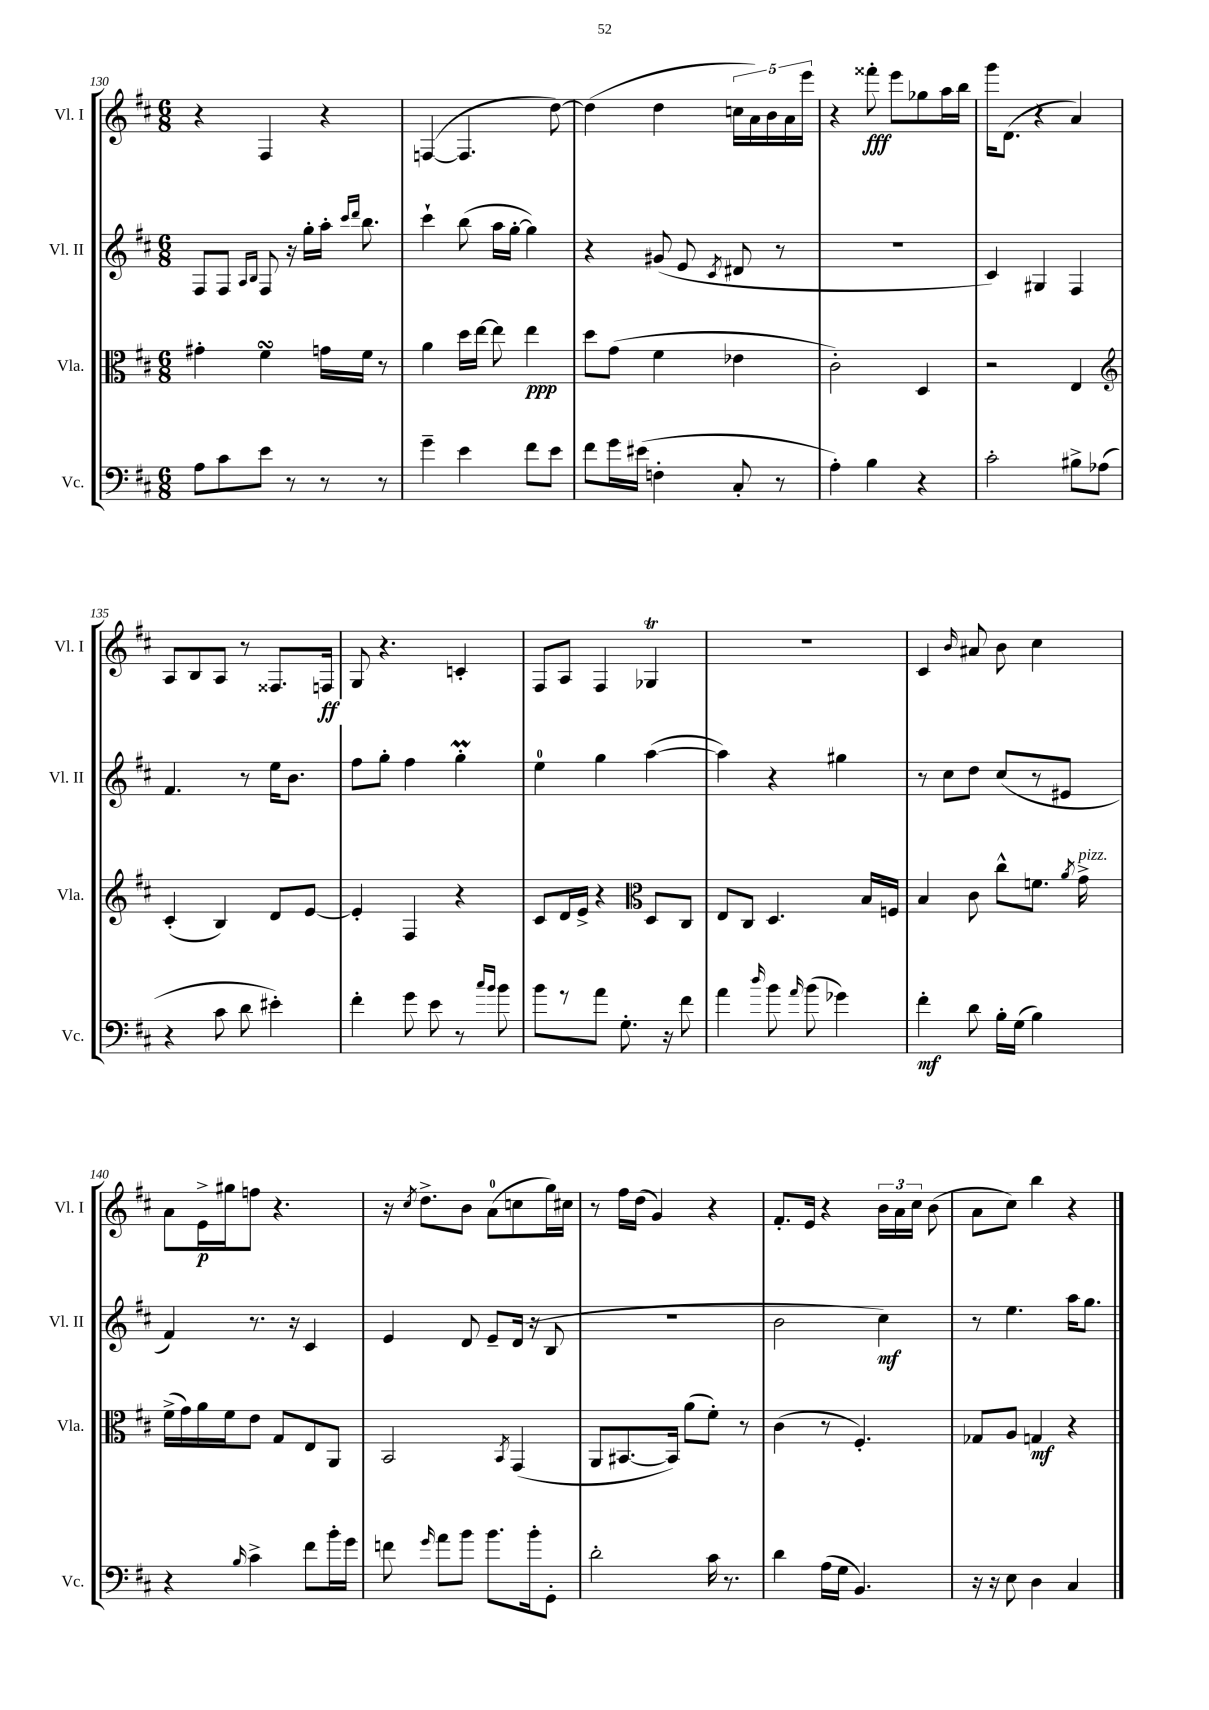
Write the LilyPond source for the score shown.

<<
\new StaffGroup <<
\new Staff = "s0" \with { instrumentName = "Vl. I" shortInstrumentName = "Vl. I" } {
    \clef treble \key d \major \numericTimeSignature \time 6/8
    \autoBeamOff r4 fis4 r4 |
    f4~( f4. d''8~) |
    d''4( d''4 \tuplet 5/4 { c''16[ a'16) b'16 a'16 e'''16] } |
    r4 fisis'''8-.\fff e'''8[ ges''8 a''16 b''16] |
    g'''16[ d'8.]( r4 a'4) |
    a8[ b8 a8] r8 fisis8.[ f16]\ff |
    g8 r4. c'4-. |
    fis8[ a8] fis4 ges4\trill |
    R2. |
    cis'4 \grace { b'16 } ais'8 b'8 cis''4 |
    a'8[ e'16->\p gis''16 f''8] r4. |
    r16 \acciaccatura { cis''8 } d''8.[-> b'8] a'8[-0( c''8 g''16) cis''16] |
    r8 fis''16[ d''16]( g'4) r4 |
    fis'8.[-. e'16] r4 \tuplet 3/2 { b'16[ a'16 cis''16] } b'8( |
    a'8[ cis''8]) b''4 r4 \bar "|." |
}
\new Staff = "s1" \with { instrumentName = "Vl. II" shortInstrumentName = "Vl. II" } {
    \clef treble \key d \major \numericTimeSignature \time 6/8
    \autoBeamOff fis8[ fis8] \grace { a16[ b16] } fis8 r16 g''16[-. a''16]-. \grace { cis'''16[ d'''16] } b''8. |
    cis'''4-! b''8( a''16[ g''16]~-. g''4) |
    r4 gis'8( e'8 \acciaccatura { cis'8 } dis'8 r8 |
    r2. |
    cis'4) gis4 fis4 |
    fis'4. r8 e''16[ b'8.] |
    fis''8[ g''8]-. fis''4 g''4-.\prall |
    e''4-0 g''4 a''4~( |
    a''4) r4 gis''4 |
    r8 cis''8[ d''8] cis''8[( r8 eis'8] |
    fis'4) r8. r16 cis'4 |
    e'4 d'8 e'8[-- d'16]( r16 b8 |
    R2. |
    b'2 cis''4\mf) |
    r8 e''4. a''16[ g''8.] \bar "|." |
}
\new Staff = "s2" \with { instrumentName = "Vla." shortInstrumentName = "Vla." } {
    \clef alto \key d \major \numericTimeSignature \time 6/8
    \autoBeamOff gis'4-. fis'4\turn g'16[ fis'16] r8 |
    a'4 d''16[ e''16]~ e''8 e''4\ppp |
    d''8[ g'8]( fis'4 ees'4 |
    cis'2-.) d4 |
    r2 e4 |
    \clef treble cis'4-.( b4) d'8[ e'8]~ |
    e'4-. fis4 r4 |
    cis'8[ d'16 e'16]-> r4 \clef alto d8[ cis8] |
    e8[ cis8] d4. b16[ f16] |
    b4 cis'8 cis''8[-^ f'8.] \acciaccatura { a'8 } g'16->^\markup { \italic "pizz." } |
    fis'16[->( g'16) a'16 fis'16 e'8] g8[ e8 a,8] |
    b,2 \acciaccatura { b,8 } g,4( |
    a,8[ bis,8.~ bis,16]) a'8[( fis'8]-.) r8 |
    cis'4( r8 fis4.-.) |
    ges8[ a8] g4\mf r4 \bar "|." |
}
\new Staff = "s3" \with { instrumentName = "Vc." shortInstrumentName = "Vc." } {
    \clef bass \key d \major \numericTimeSignature \time 6/8
    \autoBeamOff a8[ cis'8 e'8] r8 r8 r8 |
    g'4-- e'4 fis'8[ e'8] |
    fis'8[ g'16 eis'16]( f4-. cis8-. r8 |
    a4-.) b4 r4 |
    cis'2-. bis8[-> aes8]( |
    r4 cis'8 d'8 eis'4-.) |
    fis'4-. g'8 e'8 r8 \grace { cis''16[ b'16] } b'8 |
    b'8[ r8 a'8] g8.-. r16 fis'8 |
    a'4 \grace { d''16 } b'8 \grace { a'16 } b'8( ges'4) |
    fis'4-.\mf d'8 b16[-. g16]( b4) |
    r4 \grace { b16 } cis'4-> fis'8[ b'16-. g'16] |
    f'8 \grace { g'16 } a'8[ b'8] b'8.[ b'16-. g,8]-. |
    d'2-. cis'16 r8. |
    d'4 a16[( g16] b,4.) |
    r16 r16 e8 d4 cis4 \bar "|." |
}
>>
>>
\layout { \context { \Score currentBarNumber = #130 } }
